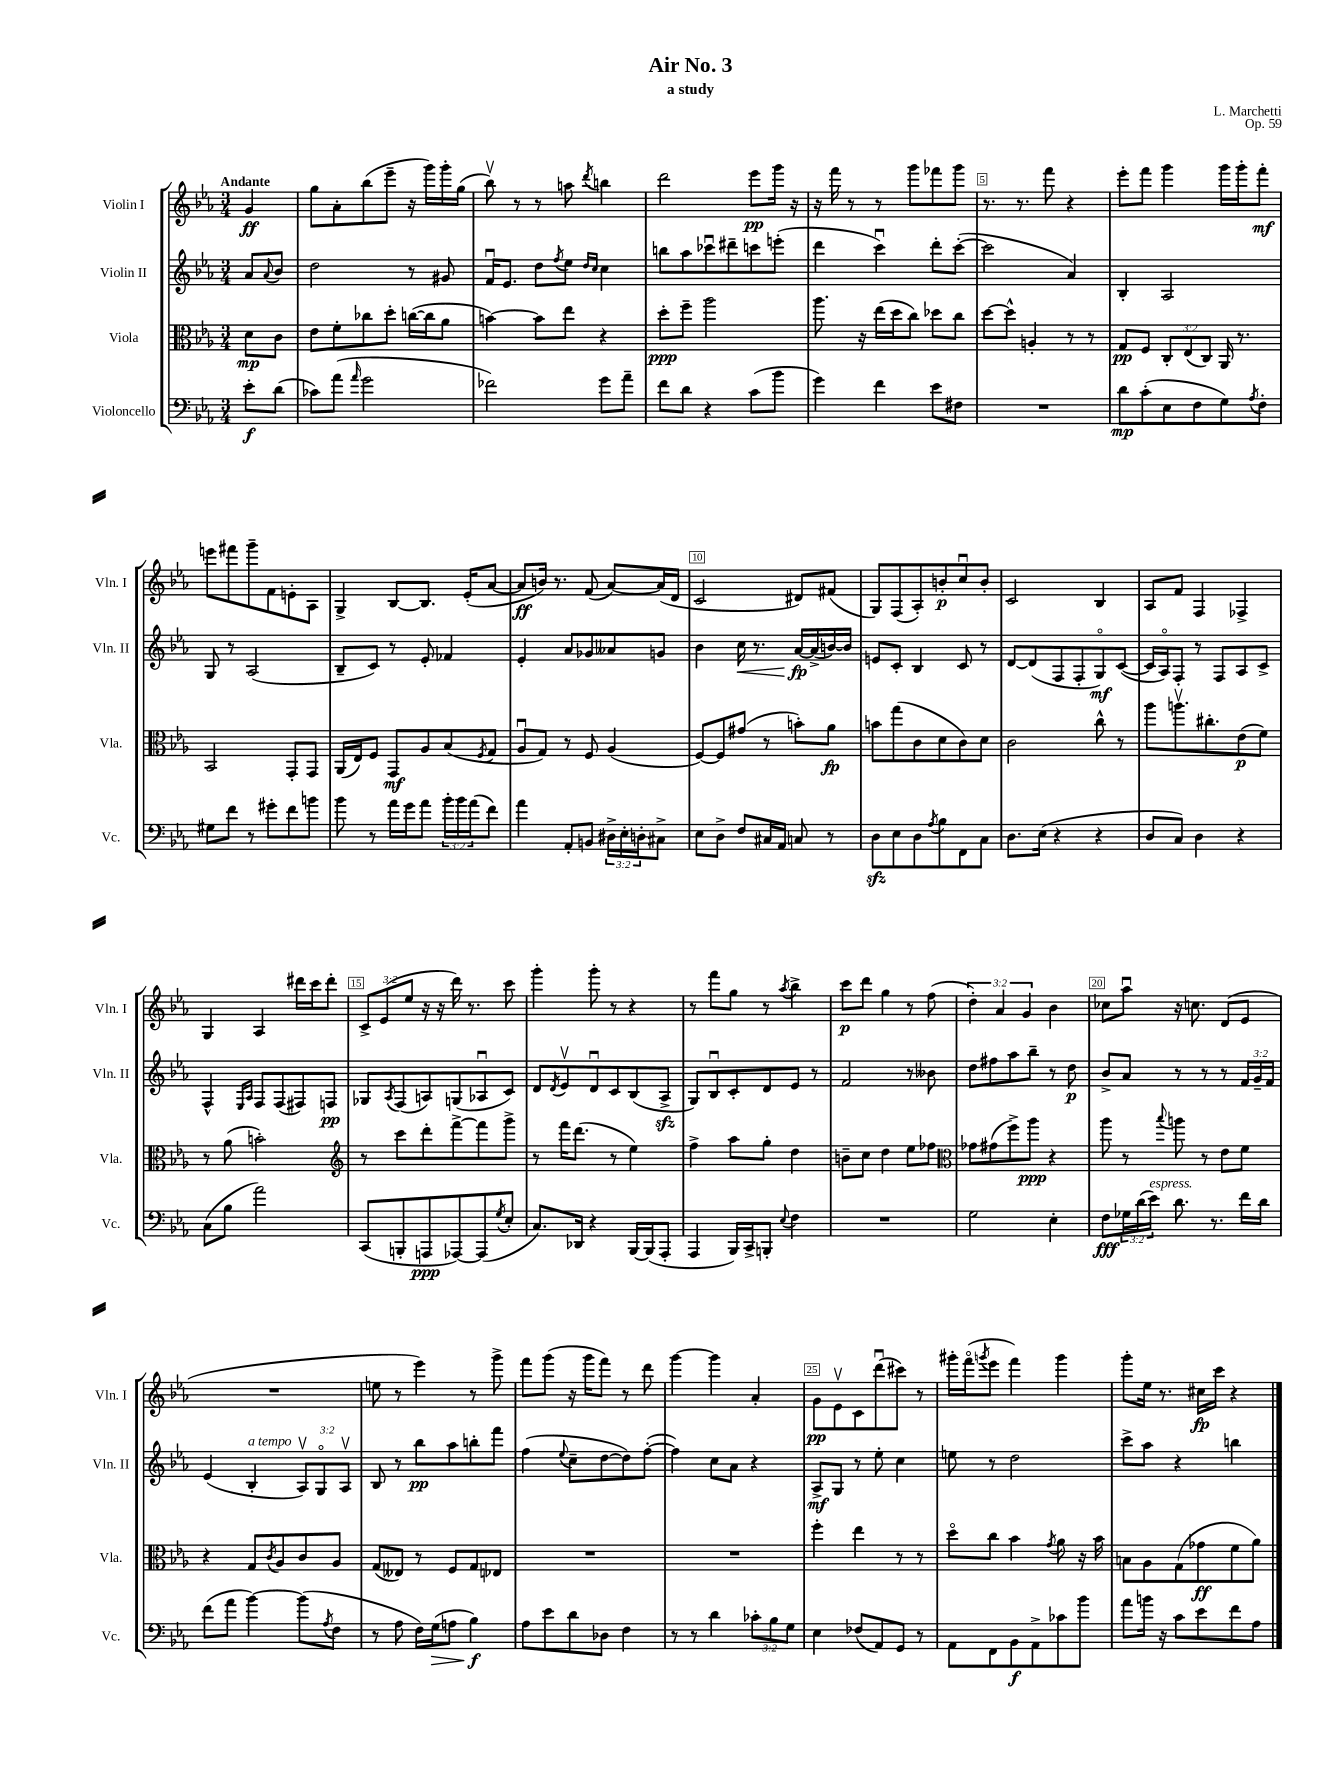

**kern	**kern	**kern	**kern
*staff4	*staff3	*staff2	*staff1
*clefF4	*clefC3	*clefG2	*clefG2
*k[b-e-a-]	*k[b-e-a-]	*k[b-e-a-]	*k[b-e-a-]
*M3/4	*M3/4	*M3/4	*M3/4
8e-'\L	8d\L	8a-/L	4g/
.	.	8qqa-/	.
(8d\J	8c\J	8b-/J	.
=	=	=	=
8c-\L)	8e-\L	2dd\	8gg\L
(8a-\J	8f'\	.	8a-'\
16qqa-/	.	.	.
2g\	8cc-\	.	(8bb-\
.	8dd'\J	.	8eee-~\J
.	([16cc\LL	8r	16r
.	16cc\]J	.	16ggg\LL)
.	8a-\J	8g#/	16ggg'\
.	.	.	(16gg\JJ
=	=	=	=
2f-\)	[4b\)	16fu/LK	8bb-v\)
.	.	8.e-/J	.
.	.	.	8r
.	8b\]L	8dd\L	8r
.	.	8qff/	.
.	8ee-\J	8ee-\J	8aa\
.	.	16qqdd/LL	.
.	.	16qqcc/JJ	8qddd/
8g\L	4r	4cc\	4bb\
8a-~\J	.	.	.
=	=	=	=
8f\L	8dd'\L	8bb\L	2ddd\
8d\J	8ff~\J	8aa-\	.
4r	2aa-\	8ccc-u\	.
.	.	8ddd#~\	.
(8c\L	.	8ccc\	8eee-\L
8b-\J	.	(8eee'\J	16ggg\Jk
.	.	.	16r
=	=	=	=
4g\)	8.aa-\	4ddd\	16r
.	.	.	16fff\
.	.	.	8r
.	16r	.	.
4f\	(16ee-\LL	4cccu\)	8r
.	16dd\J	.	.
.	8cc\J)	.	8ggg\L
8e-\L	8dd-\L	8ddd'\L	8fff-\
8F#\J	8cc\J	([8ccc'\J	8ggg\J
=	=	=	=
2.r	[8dd\L	2ccc\]	8.r
.	8dd^^\]J	.	.
.	.	.	8.r
.	4A'/	.	.
.	.	.	8fff\
.	8r	4a-/)	4r
.	8r	.	.
=	=	=	=
8d\L	8G/L	4B-'/	8eee-'\L
(8c'\	8F/J	.	8fff\J
8E-\	12C'/L	2A-/	4ggg\
.	(12E-/	.	.
8F\	.	.	.
.	12C/J)	.	.
8G\)	16AA-/	.	16ggg\LL
.	8.r	.	16ggg'\J
8qA-/	.	.	.
8F'\J	.	.	8fff'\J
=	=	=	=
8G#\L	2BB-/	8G/	8eee\L
8f\J	.	8r	8fff#\
8r	.	(2A-/	8ggg~\
8g#'\L	.	.	8f\
8f\	8GG'/L	.	8e'\
8b\J	8GG/J	.	8A-\J
=	=	=	=
8b-\	(16AA-/LL	8B-~/L	4G^/
.	16E-/J)	.	.
8r	8F/J	8c/J)	.
16a-\LL	8GG/L	8r	[8B-/L
16g\J	.	.	.
8a-\J	8A-/	8e-'/	8.B-/]J
24b-'\LL	(8B-/	4f-/	.
24b-\	.	.	.
.	.	.	(16e-'/LK
(24a-\J	.	.	.
.	8qF/	.	.
8f\J)	8G/J	.	[8a-/J
=	=	=	=
4a-\	8A-u/L	4e-'/	8a-/]L
.	8G/J)	.	16b/Jk)
.	.	.	8.r
8AA-'/L	8r	8a-/L	.
8BB/J	8F/	8g-/	(8f/
24D#^\LL	(4A-/	8a--/	[8a-/L)
24E-'\	.	.	.
24D'\J	.	.	.
8C#^\J	.	8g/J	(16a-/]L
.	.	.	16d/JJ
=	=	=	=
8E-\L	[8F/L)	4b-\	2c/
8D^\J	8F/]	.	.
8F/L	(8g#/J	16cc\	.
.	.	8.r	.
16C#/L	8r	.	.
16AA-/JJ	.	.	.
8C/	8b'\L)	[16a-/LL	8d#/L)
.	.	(16a-^/]	.
8r	8a-\J	[16b/)	(8f#/J
.	.	16b/]JJ	.
=	=	=	=
8D\L	8b\L	8e/L	8G/L)
8E-\	(8gg\	8c'/J	(8F/
8D\	8c\	4B-/	8A-'/)
8qA-/	.	.	.
8B-\	8d\	.	8b'/
8FF\	8c\)	8c/	8ccu/
8C\J	8d\J	8r	8b'/J
=	=	=	=
8.D\L	2c\	[8d/L	2c/
.	.	(8d/]	.
(16E-\Jk	.	.	.
4r	.	8F/	.
.	.	8F'/	.
4r	8cc^^\	8Go/)	4B-/
.	8r	([8c/J	.
=	=	=	=
8D/L	8aa-\L	16c/]LL	8A-/L
.	.	16A-o/J)	.
8C/J)	8.aav\	8F'/J	8f/J
4D\	.	8r	4F/
.	8.cc#'\	.	.
.	.	8F/L	.
4r	(8e-\	8A-/	4F-^/
.	8f\J)	8c^/J	.
=	=	=	=
(8C\L	8r	4F^^/	4G/
8B-\J	(8a-\	.	.
.	.	16qqE-/LL	.
.	.	16qqA-/JJ	.
2a-\)	2b'\)	8F/L	4A-/
.	.	(8F/	.
.	.	8F#/)	16ddd#\LL
.	.	.	16ccc\J
.	.	8F/J	8ddd#'\J
=	=	=	=
*	*clefG2	*	*
(8CC/L	8r	8G-/L	12c^/L
.	.	.	(12e-/
.	.	8qA-/	.
8BBB'/	8ccc\L	(8F/	.
.	.	.	12ee-/J
8AAA/	8ddd'\	8A/)	16r
.	.	.	16r
[8AAA-/)	[8fff^\	(8G/	16ddd\)
.	.	.	8.r
(8AAA-/]	8fff\]	8A-u/	.
8qG/	.	.	.
8E-'/J	8ggg^\J	8c/J)	8ccc\
=	=	=	=
8.C/L)	8r	8d/L	4ggg'\
.	.	8qd/	.
.	16fff\LK	8e-v/	.
16DD-/Jk	(8.ddd\J	.	.
4r	.	8du/	8ggg'\
.	8r	8c/	8r
[16BBB-/LL	4ee-\)	(8B-/	4r
(16BBB-/]J	.	.	.
8AAA-'/J	.	8A-^/J	.
=	=	=	=
4AAA-/	4ff^\	8G/L)	8r
.	.	8B-u/	8fff\L
16BBB-/LL)	8aa-\L	8c'/	8gg\J
16CC^/J	.	.	.
8BBB'/J	8gg'\J	8d/	8r
8qqE-/	.	.	8qaa-/
4F\	4dd\	8e-/J	4bb-^\
.	.	8r	.
=	=	=	=
2.r	8b~\L	2f/	8ccc\L
.	8cc\J	.	8ddd\J
.	4dd\	.	4gg\
.	8ee-\L	8r	8r
.	8ff-\J	8b--\	(8ff\
=	=	=	=
*	*clefC3	*	*
2G\	8g-\L	8dd\L	6dd'\)
.	(8g#\	8ff#\	.
.	.	.	6a-/
.	8ff^\)	8aa-\	.
.	.	.	6g/
.	8aa-\J	8bb-~\J	.
4E-'\	4r	8r	4b-\
.	.	8dd\	.
=	=	=	=
8F\L	8aa-\	8b-^/L	8cc-\L
24G-\L	8r	8a-/J	8aa-u\J
(24d\	.	.	.
24e-\JJ)	.	.	.
.	8qqbb-/	.	.
8.d\	8aa\	8r	16r
.	.	.	8.cc\
.	8r	8r	.
8.r	.	.	.
.	8e-\L	8r	(8d/L
16f\LL	8f\J	24f/LL	8e-/J
.	.	24g~/	.
16d\JJ	.	.	.
.	.	24f/JJ	.
=	=	=	=
(8f\L	4r	(4e-/	2.r
8a-\J	.	.	.
[4b-\)	8G/L	4B-'/	.
.	8qc/	.	.
.	8A-/	.	.
(8b-\]L	8c/	12A-v/L)	.
.	.	12Go/	.
8qA-/	.	.	.
8F\J	8A-/J	.	.
.	.	12A-v/J	.
=	=	=	=
8r	(8G/L	8B-/	8ee\
8A-\	8E--/J)	8r	8r
16F\LL)	8r	8bb-\L	4eee-\)
(16G\J	.	.	.
8A\J	8F/L	8aa-\	.
4B-\)	8G/	8bb'\	8r
.	8E-/J	8fff\J	8ggg^\
=	=	=	=
8A-\L	2.r	(4ff\	8fff\L
8e-\	.	.	(8ggg\J
.	.	8qqee-/	.
8d\	.	8cc~\L	16r
.	.	.	16ggg\LK
8D-\J	.	[8dd\	8fff\J)
4F\	.	8dd\])	8r
.	.	([8ff'\J	8ddd\
=	=	=	=
8r	2.r	4ff\])	[4ggg\
8r	.	.	.
4d\	.	8cc\L	4ggg\]
.	.	8a-\J	.
12c-'\L	.	4r	4a-'/
12B-\	.	.	.
12G\J	.	.	.
=	=	=	=
4E-\	4ff'\	8A-^/L	8g\L
.	.	8G/J	8e-v\
(8F-/L	4ee-\	8r	8c\
8AA-/)	.	8ee-'\	(8dddu\
8GG/J	8r	4cc\	8ccc#\J)
8r	8r	.	8r
=	=	=	=
8AA-\L	8ddo\L	8ee\	16ggg#'\LL
.	.	.	(16fffo\J
.	.	.	8qggg/
8FF\	8cc\J	8r	8eee-\J
8BB-\	4b-\	2dd\	4fff\)
8AA-^\	.	.	.
.	8qg/	.	.
8c-\	8a-\	.	4ggg\
8b-\J	16r	.	.
.	16b-\	.	.
=	=	=	=
8a-\L	8B\L	8ccc^\L	8ggg'\L
16b\Jk	8A-\	8aa-\J	16ee-\Jk
16r	.	.	8.r
8c\L	(8G\	4r	.
8e-\	8g-\	.	16cc#\LL
.	.	.	16ccc\JJ
8f\	8f\	4bb\	4r
8A-\J	8a-\J)	.	.
==	==	==	==
*-	*-	*-	*-
